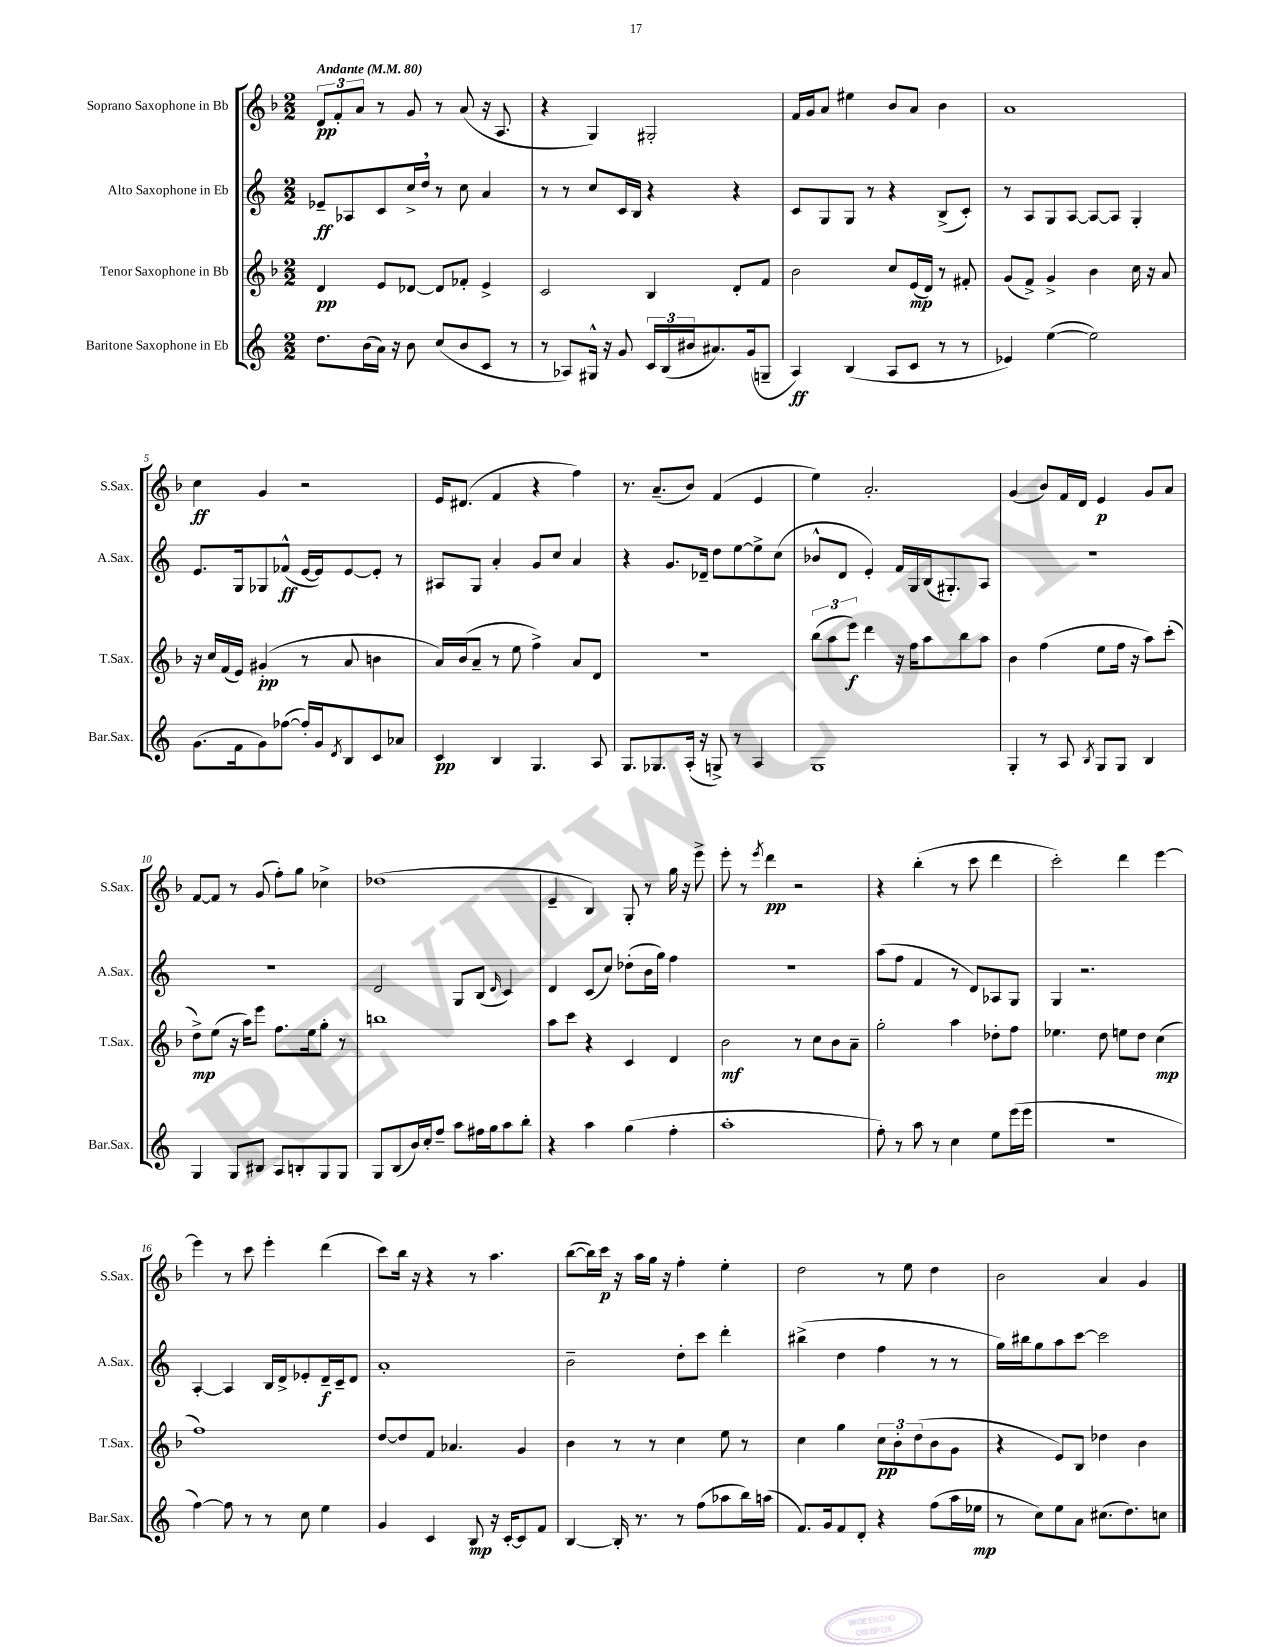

**kern	**kern	**kern	**kern
*staff4	*staff3	*staff2	*staff1
*clefG2	*clefG2	*clefG2	*clefG2
*k[]	*k[b-]	*k[]	*k[b-]
*M2/2	*M2/2	*M2/2	*M2/2
*MM80	*MM80	*MM80	*MM80
8.dd	4d	8e-~	12d
.	.	.	12f'
.	.	8A-	.
.	.	.	12a
(16b	.	.	.
16a)	8e	8c	8r
16r	.	.	.
8b	[8d-	16cc^	8g
.	.	16dd	.
(8cc	8d-]	8r	8r
8b	8f-'	8cc	(8a
8c	4e^	4a	16r
.	.	.	8.A
8r	.	.	.
=	=	=	=
8r	2c	8r	4r
8A-)	.	8r	.
16G#^^	.	8cc	4G)
16r	.	.	.
8g	.	16c	.
.	.	16B	.
24c	4B-	4r	2G#'
(24B	.	.	.
24b#	.	.	.
8.a#)	.	.	.
.	8d'	4r	.
(16g	.	.	.
8G~	8f	.	.
=	=	=	=
4A)	2b-	8c	16f
.	.	.	16g
.	.	8G	8a
(4B	.	8G	4ee#
.	.	8r	.
8A	8cc	4r	8b-
8c	(16e	.	8a
.	16d)	.	.
8r	8r	(8B^	4b-
8r	8f#'	8c')	.
=	=	=	=
4e-)	(8g	8r	1a
.	8f^)	8A	.
([4ee	4g^	8G	.
.	.	[8A	.
2ee])	4b-	8A_	.
.	.	8A]	.
.	16cc	4G'	.
.	16r	.	.
.	8a	.	.
=	=	=	=
(8.g	16r	8.e	4cc
.	16cc	.	.
.	(16f	.	.
16f	16e)	16G	.
8g)	(4g#'	8G-	4g
([8ff-	.	(8f-^^	.
16ff-'])	8r	[16e	2r
16g	.	16e])	.
8qd	.	.	.
8B	8a	[8e	.
8c	4b	8e']	.
8a-	.	8r	.
=	=	=	=
4c	16a)	8A#	16e
.	(16b-	.	(8.d#
.	8a~	8G	.
4B	8r	4a'	4f
.	8ee	.	.
4.G	4ff^)	8g	4r
.	.	8cc	.
.	8a	4a	4ff)
8A	8d	.	.
=	=	=	=
8.G	1r	4r	8.r
8.G-	.	.	(8.a~
.	.	8.g	.
(16A'	.	.	8b-)
16r	.	16d-~	.
8G^)	.	8dd	(4f
8r	.	[8ee	.
4A	.	8ee^]	4e
.	.	(8cc	.
=	=	=	=
1G	(12bb-	8b-^^	4ee)
.	12aa	.	.
.	.	8d	.
.	12eee)	.	.
.	4ddd	4e')	2.a'
.	16r	16f	.
.	16ff	16G	.
.	8aa	(16B	.
.	.	8.G#')	.
.	8bb-	.	.
.	8aa	8A	.
=	=	=	=
4G'	4b-	1r	(4g
8r	(4ff	.	8b-)
8A	.	.	16f
.	.	.	16d
8qB	.	.	.
8G	8ee	.	4e
8G	16ff	.	.
.	16r	.	.
4B	8aa)	.	8g
.	(8ccc'	.	8a
=	=	=	=
4G	8dd^)	1r	[8f
.	(8ee	.	8f]
8G	16r	.	8r
.	16aa)	.	.
8B#	8eee	.	(8g
8A	8.ff	.	8ff')
8B'	.	.	8gg
.	16ee	.	.
8G	8gg'	.	4cc-^
8G	8r	.	.
=	=	=	=
8G	1bb	2d	(1dd-
(8B	.	.	.
16b)	.	.	.
16cc'	.	.	.
8ff~	.	.	.
8aa	.	8G	.
16ff#	.	(8B	.
16gg	.	.	.
.	.	16qqd	.
8aa	.	4c)	.
8bb'	.	.	.
=	=	=	=
4r	8aa	4d	4e~
.	8ccc	.	.
4aa	4r	(8c	4B-)
.	.	8cc)	.
(4gg	4c	(8dd-'	8G'
.	.	16b	8r
.	.	16gg)	.
4ff'	4d	4ff	16gg
.	.	.	16r
.	.	.	8eee^
=	=	=	=
1aa'	2b-	1r	8eee'
.	.	.	8r
.	.	.	8qeee
.	.	.	4ddd
.	8r	.	2r
.	8cc	.	.
.	8b-	.	.
.	8a~	.	.
=	=	=	=
8ff')	2gg'	(8aa	4r
8r	.	8ff	.
8aa	.	4f	(4bb-'
8r	.	.	.
4cc	4aa	8r	8r
.	.	8d)	8ccc
8ee	8dd-'	8A-	4ddd
(16eee	8ff	8G	.
16eee	.	.	.
=	=	=	=
1r	4.ee-	4G	2ccc')
.	.	2.r	.
.	8dd	.	.
.	8ee	.	4ddd
.	8dd	.	.
.	(4cc	.	[4eee
=	=	=	=
[4ff)	1ff)	[4A'	4eee]
8ff]	.	4A]	8r
8r	.	.	8ccc
8r	.	16B	4eee'
.	.	16d^	.
8cc	.	8e-'	.
4ee	.	16d~	(4ddd
.	.	16c~	.
.	.	8d	.
=	=	=	=
4g	[8dd	1a'	8ccc)
.	8dd]	.	16bb-
.	.	.	16r
4c	8f	.	4r
.	4.a-	.	.
8B	.	.	8r
16r	.	.	4.aa
[16c'	.	.	.
8c]	4g	.	.
8f	.	.	.
=	=	=	=
[4B	4b-	2b~	([8bb-
.	.	.	16bb-])
.	.	.	16ccc
16B']	8r	.	16r
8.r	.	.	16aa
.	8r	.	16gg
.	.	.	16r
8r	4cc	8dd'	4ff'
(8ff	.	8ccc	.
8aa-	8ee	4ddd'	4ee'
16bb)	8r	.	.
(16aa	.	.	.
=	=	=	=
8.f)	4cc	(4bb#^	2dd
16g	.	.	.
8f	4gg	4dd	.
8d'	.	.	.
4r	12cc	4ff	8r
.	12b-'	.	.
.	.	.	8ee
.	(12dd	.	.
(8ff	8b-	8r	4dd
16aa	8g	8r	.
16ee-	.	.	.
=	=	=	=
8r	4r	16gg)	2b-
.	.	16bb#	.
8cc)	.	8gg	.
8ee	8e)	8aa	.
8a	8B-	[8ccc	.
(8.cc#	4dd-	2ccc]	4a
8.dd)	.	.	.
.	4b-	.	4g
8cc	.	.	.
==	==	==	==
*-	*-	*-	*-
